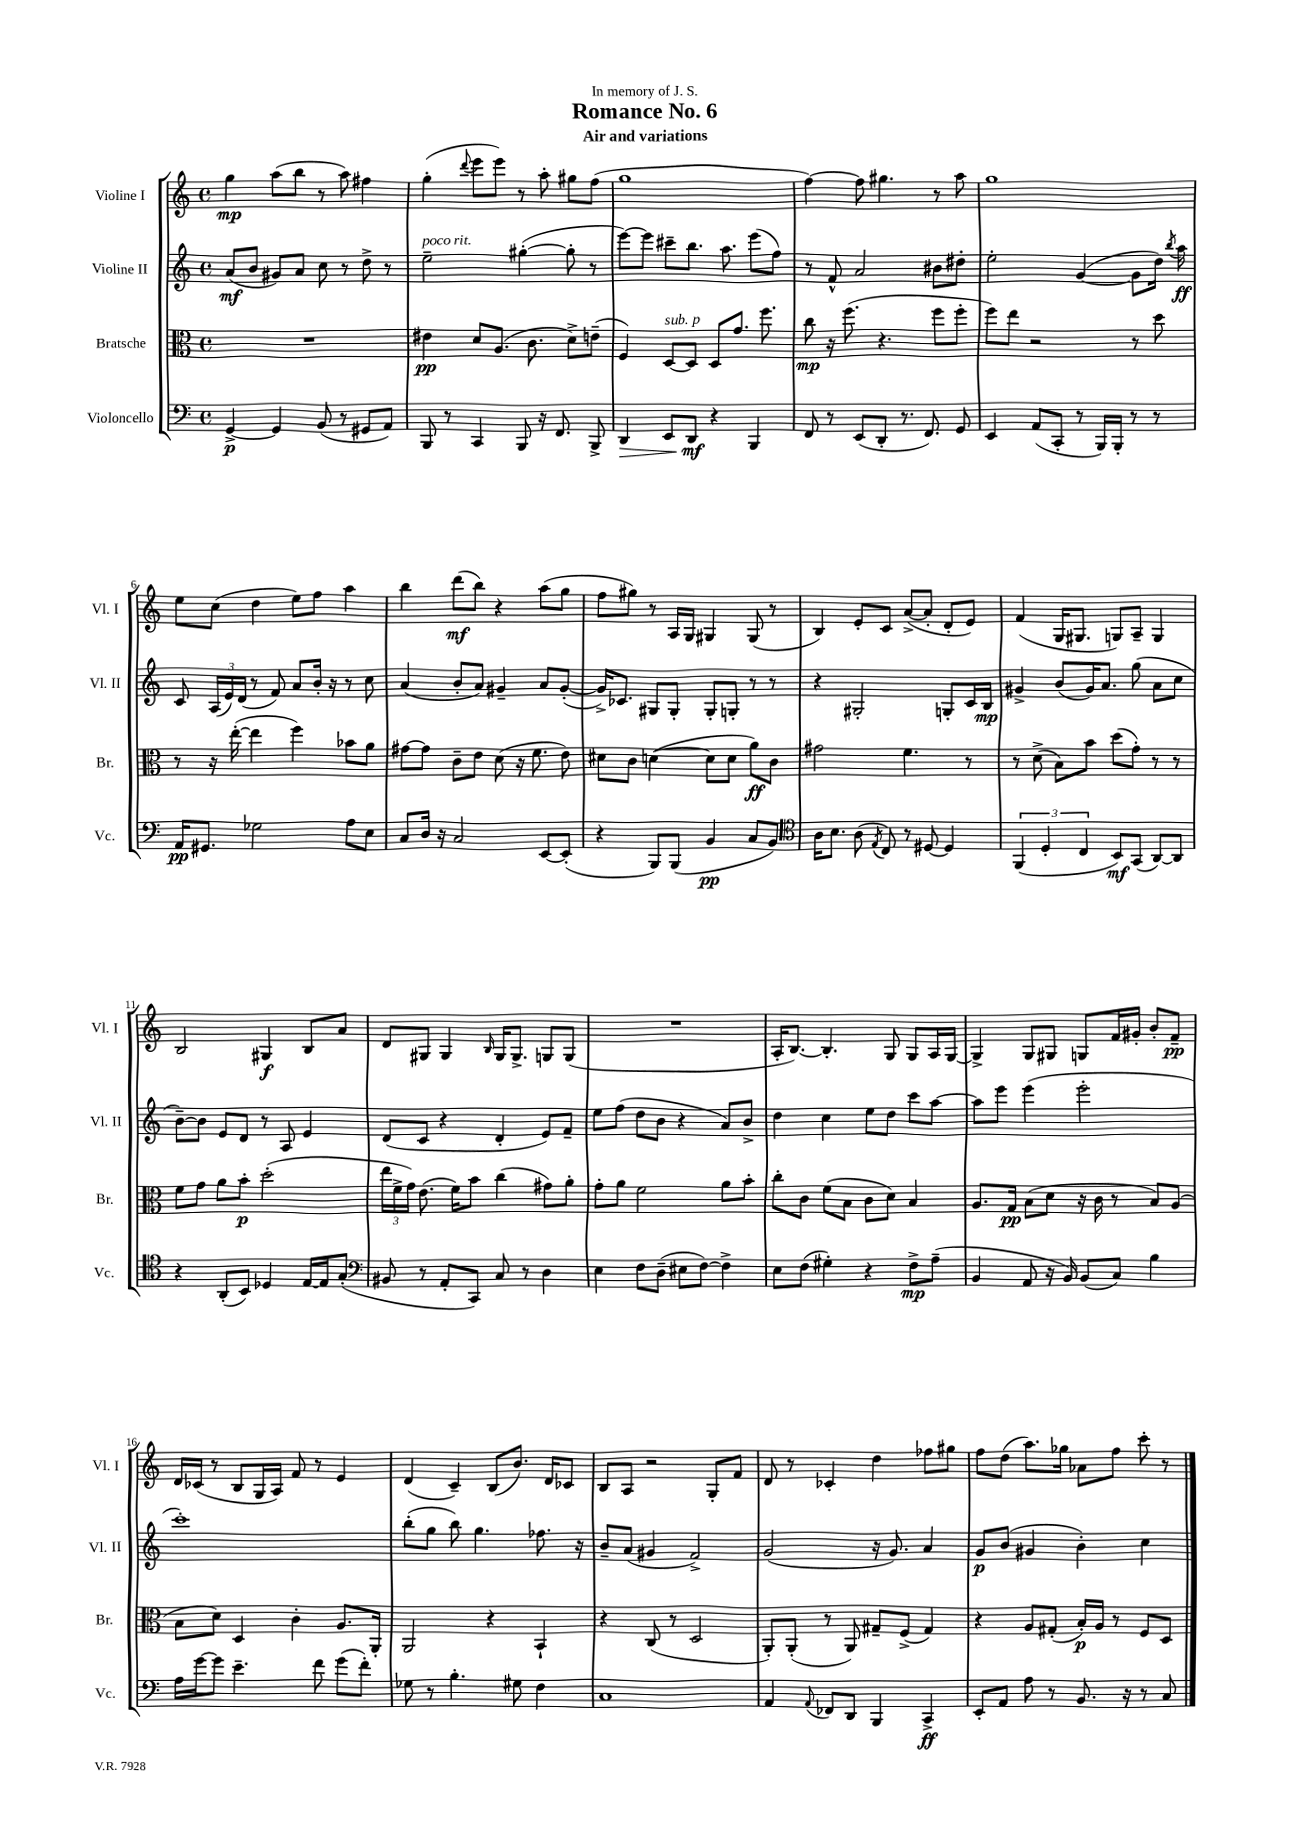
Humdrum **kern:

**kern	**dynam	**kern	**dynam	**kern	**dynam	**kern	**dynam
*part4	*part4	*part3	*part3	*part2	*part2	*part1	*part1
*staff4	*staff4	*staff3	*staff3	*staff2	*staff2	*staff1	*staff1
*I"Violoncello	*	*I"Bratsche	*	*I"Violine II	*	*I"Violine I	*
*I'Vc.	*	*I'Br.	*	*I'Vl. II	*	*I'Vl. I	*
*clefF4	*	*clefC3	*	*clefG2	*	*clefG2	*
*k[]	*	*k[]	*	*k[]	*	*k[]	*
*M4/4	*	*M4/4	*	*M4/4	*	*M4/4	*
*met(c)	*	*met(c)	*	*met(c)	*	*met(c)	*
=1	=1	=1	=1	=1	=1	=1	=1
[4GG^/	p	1r	.	(8a/L	mf	4gg\	mp
.	.	.	.	8b/J	.	.	.
4GG/]	.	.	.	8g#X/L)	.	(8aa\L	.
.	.	.	.	8a/J	.	8bb\J	.
(8BB/	.	.	.	8cc\	.	8r	.
8r	.	.	.	8r	.	8aa\)	.
8GG#X/L	.	.	.	8dd^\	.	4ff#X\	.
8AA/J)	.	.	.	8r	.	.	.
=2	=2	=2	=2	=2	=2	=2	=2
!	!	!	!	!LO:TX:a:i:t=poco rit.	!	!	!
8BBB/	.	4e#X\	pp	2ee~\	.	(4gg'\	.
8r	.	.	.	.	.	.	.
.	.	.	.	.	.	8qqddd/	.
4CC/	.	8d/L	.	.	.	8eee\L	.
.	.	(8.A/J	.	.	.	8eee\J)	.
8BBB/	.	.	.	([4gg#X'\	.	8r	.
.	.	8.c\	.	.	.	.	.
16r	.	.	.	.	.	8aa'\	.
8.FF/	.	.	.	.	.	.	.
.	.	8d^\L)	.	8gg#'\]	.	8gg#X\L	.
8BBB^/	.	(8en~\J	.	8r	.	(8ff\J	.
=3	=3	=3	=3	=3	=3	=3	=3
!	!LO:HP:b	!	!	!	!	!	!
4DD/	>	4F/)	.	[8eee\L)	.	1gg	.
.	.	.	.	8eee\J]	.	.	.
!	!	!LO:TX:a:i:t=sub. p	!	!	!	!	!
8EE/L	.	[8D/L	.	8ccc#X~\L	.	.	.
8DD/J	mf	8D/J]	.	8.bb\J	.	.	.
4r	]	8D/L	.	.	.	.	.
.	.	.	.	8.aa\	.	.	.
.	.	8.g/J	.	.	.	.	.
4BBB/	.	.	.	(8eee\L	.	.	.
.	.	8.ff\	.	.	.	.	.
.	.	.	.	8ff\J)	.	.	.
=4	=4	=4	=4	=4	=4	=4	=4
8FF/	.	8cc\	mp	8r	.	[4ff\)	.
8r	.	16r	.	8f^^/	.	.	.
.	.	(8.ff\	.	.	.	.	.
(8EE/L	.	.	.	2a/	.	8ff\]	.
8DD'/J	.	4.r	.	.	.	4.gg#X\	.
8.r	.	.	.	.	.	.	.
8.FF/)	.	.	.	.	.	.	.
.	.	8ff\L	.	8b#X\L	.	8r	.
8GG/	.	8ff'\J	.	8dd#X'\J	.	8aa\	.
=5	=5	=5	=5	=5	=5	=5	=5
4EE/	.	8ff\L)	.	2ee'\	.	1gg	.
.	.	8ee\J	.	.	.	.	.
(8AA/L	.	2r	.	.	.	.	.
8CC'/J	.	.	.	.	.	.	.
8r	.	.	.	([4g/	.	.	.
16BBB/LL)	.	.	.	.	.	.	.
16BBB'/JJ	.	.	.	.	.	.	.
8r	.	8r	.	8g\L]	.	.	.
8r	.	8dd\	.	16dd\Jk)	.	.	.
.	.	.	.	8qbb/	.	.	.
.	.	.	.	16aa\	ff	.	.
!!LO:LB:g=z
=6	=6	=6	=6	=6	=6	=6	=6
16AA/KL	pp	8r	.	8c/	.	8ee\L	.
8.GG#X/J	.	.	.	.	.	.	.
.	.	16r	.	(24A/LL	.	(8cc\J	.
.	.	.	.	24e/)	.	.	.
.	.	([16ee'\	.	.	.	.	.
.	.	.	.	(24d/JJ	.	.	.
2G-X\	.	4ee\]	.	8r	.	4dd\	.
.	.	.	.	8f/)	.	.	.
.	.	4ff\)	.	8a/L	.	8ee\L)	.
.	.	.	.	16b'/Jk	.	8ff\J	.
.	.	.	.	16r	.	.	.
8A\L	.	8b-X\L	.	8r	.	4aa\	.
8E\J	.	8a\J	.	8cc\	.	.	.
=7	=7	=7	=7	=7	=7	=7	=7
8C/L	.	[8g#X\L	.	(4a/	.	4bb\	.
16D/Jk	.	8g#\J]	.	.	.	.	.
16r	.	.	.	.	.	.	.
2C/	.	8c~\L	.	8b'/L	.	(8ddd\L	mf
.	.	8e\J	.	8a/J)	.	8bb\J)	.
.	.	(8d\	.	4g#X~/	.	4r	.
.	.	16r	.	.	.	.	.
.	.	8.f\	.	.	.	.	.
[8EE/L	.	.	.	8a/L	.	(8aa\L	.
(8EE'/J]	.	8e\)	.	([8g#'/J	.	8gg\J	.
=8	=8	=8	=8	=8	=8	=8	=8
4r	.	8d#X\L	.	16g#^/KL])	.	8ff\L	.
.	.	.	.	8.c-X/J	.	.	.
.	.	8c\J	.	.	.	8gg#X\J)	.
8BBB/L)	.	([4dn\	.	8G#X/L	.	8r	.
(8BBB/J	.	.	.	8G#'/J	.	16A/LL	.
.	.	.	.	.	.	16G/JJ	.
4BB/	pp	8d\L]	.	8G#'/L	.	4G#X/	.
.	.	8d\J	.	8Gn'/J	.	.	.
8C/L	.	8a\L)	ff	8r	.	(8G#/	.
8BB/J)	.	8c\J	.	8r	.	8r	.
=9	=9	=9	=9	=9	=9	=9	=9
*clefC4	*	*	*	*	*	*	*
16A\KL	.	2g#X\	.	4r	.	4B/)	.
8.B\J	.	.	.	.	.	.	.
(8A\	.	.	.	2G#X'/	.	8e'/L	.
8qE/	.	.	.	.	.	.	.
8C/)	.	.	.	.	.	8c/J	.
8r	.	4.f\	.	.	.	([8a^/L	.
[8D#X/	.	.	.	.	.	8a'/J]	.
4D#/]	.	.	.	8Gn'/L	.	8d'/L	.
.	.	8r	.	16c/L	.	8e/J)	.
.	.	.	.	16B/JJ	mp	.	.
=10	=10	=10	=10	=10	=10	=10	=10
(6FF/	.	8r	.	4g#X^/	.	(4f/	.
.	.	(8d^\	.	.	.	.	.
6D'/	.	.	.	.	.	.	.
.	.	8B\L)	.	(8b/L	.	16G/KL	.
.	.	.	.	.	.	8.G#X/J	.
6C/	.	.	.	.	.	.	.
.	.	8b\J	.	16g#/K)	.	.	.
.	.	.	.	8.a/J	.	.	.
8BB/L)	mf	(8dd\L	.	.	.	8Gn/L)	.
(8GG/J	.	8g'\J)	.	(8gg\	.	8A~/J	.
[8AA/L)	.	8r	.	8a\L	.	4G/	.
8AA/J]	.	8r	.	8cc\J	.	.	.
!!LO:LB:g=z
=11	=11	=11	=11	=11	=11	=11	=11
4r	.	8f\L	.	[8b~\L)	.	2B/	.
.	.	8g\J	.	8b\J]	.	.	.
(8AA'/L	.	8a\L	.	8e/L	.	.	.
8BB/J)	.	8b'\J	p	8d/J	.	.	.
4D-X/	.	(2dd'\	.	8r	.	4G#X/	f
.	.	.	.	8A/	.	.	.
[16E/LL	.	.	.	4e/	.	8B/L	.
16E/J]	.	.	.	.	.	.	.
(8G'/J	.	.	.	.	.	8a/J	.
=12	=12	=12	=12	=12	=12	=12	=12
*clefF4	*	*	*	*	*	*	*
8BB#X/	.	24ee\LL	.	(8d/L	.	8d/L	.
.	.	24f^\	.	.	.	.	.
.	.	24g\JJ)	.	.	.	.	.
8r	.	(8.e\	.	8c/J	.	8G#X/J	.
8AA'/L	.	.	.	4r	.	4G#/	.
.	.	16f\KL)	.	.	.	.	.
8CC/J)	.	8b\J	.	.	.	.	.
.	.	.	.	.	.	16qqB/	.
8C/	.	(4cc\	.	4d'/	.	16G#/KL	.
.	.	.	.	.	.	8.G#^/J	.
8r	.	.	.	.	.	.	.
4D\	.	8g#X\L)	.	8e/L)	.	8Gn/L	.
.	.	8a'\J	.	8f~/J	.	(8G/J	.
=13	=13	=13	=13	=13	=13	=13	=13
4E\	.	8g'\L	.	8ee\L	.	1r	.
.	.	8a\J	.	(8ff\J	.	.	.
8F\L	.	2f\	.	8dd\L	.	.	.
(8D~\J	.	.	.	8b\J	.	.	.
8E#X\L	.	.	.	4r	.	.	.
[8F\J)	.	.	.	.	.	.	.
4F^\]	.	8a\L	.	8a/L)	.	.	.
.	.	8b'\J	.	8b^/J	.	.	.
=14	=14	=14	=14	=14	=14	=14	=14
8E\L	.	8cc'\L	.	4dd\	.	16A'/KL	.
.	.	.	.	.	.	[8.B/J)	.
(8F\J	.	8c\J	.	.	.	.	.
4G#X'\)	.	(8f\L	.	4cc\	.	4.B'/]	.
.	.	8B\J	.	.	.	.	.
4r	.	8c\L	.	8ee\L	.	.	.
.	.	8d\J)	.	8dd\J	.	8G/	.
8F^\L	mp	4B/	.	8ccc\L	.	8G/L	.
(8A~\J	.	.	.	[8aa\J	.	16A/L	.
.	.	.	.	.	.	[16G/JJ	.
=15	=15	=15	=15	=15	=15	=15	=15
4BB/	.	8.A/L	.	8aa\L]	.	4G^/]	.
.	.	.	.	8eee\J	.	.	.
.	.	16G/Jk	pp	.	.	.	.
8AA/	.	(8B\L	.	(4eee\	.	8G/L	.
16r	.	8d\J	.	.	.	8G#X/J	.
16BB/)	.	.	.	.	.	.	.
(8BB/L	.	16r	.	2eee'\	.	8Gn/L	.
.	.	16c\	.	.	.	.	.
8C/J)	.	8r	.	.	.	16f/L	.
.	.	.	.	.	.	16g#X'/JJ	.
4B\	.	8B/L)	.	.	.	8b'/L	.
.	.	(8A/J	.	.	.	8f~/J	pp
!!LO:LB:g=z
=16	=16	=16	=16	=16	=16	=16	=16
16A\LL	.	8B\L	.	1ccc')	.	16d/LL	.
[16g\J	.	.	.	.	.	(16c-X/JJ	.
8g\J]	.	8d\J)	.	.	.	8r	.
4.e~\	.	4D/	.	.	.	8B/L	.
.	.	.	.	.	.	16G/L	.
.	.	.	.	.	.	16A/JJ)	.
.	.	4c'\	.	.	.	8f/	.
8f\	.	.	.	.	.	8r	.
(8g\L	.	8.A/L	.	.	.	4e/	.
8f'\J)	.	.	.	.	.	.	.
.	.	16AA'/Jk	.	.	.	.	.
=17	=17	=17	=17	=17	=17	=17	=17
8G-X\	.	2AA/	.	(8bb'\L	.	(4d/	.
8r	.	.	.	8gg\J	.	.	.
4.B'\	.	.	.	8bb\)	.	4c~/)	.
.	.	.	.	4.gg\	.	.	.
.	.	4r	.	.	.	(8B/L	.
8G#X\	.	.	.	.	.	8.b/J)	.
4F\	.	4BB`/	.	8.ff-X\	.	.	.
.	.	.	.	.	.	16d/KL	.
.	.	.	.	.	.	8c-X/J	.
.	.	.	.	16r	.	.	.
=18	=18	=18	=18	=18	=18	=18	=18
1C	.	4r	.	8b~/L	.	8B/L	.
.	.	.	.	(8a/J	.	8A/J	.
.	.	(8C/	.	4g#X/	.	2r	.
.	.	8r	.	.	.	.	.
.	.	2D/	.	2f^/)	.	.	.
.	.	.	.	.	.	8G'/L	.
.	.	.	.	.	.	8f/J	.
=19	=19	=19	=19	=19	=19	=19	=19
4AA/	.	8AA'/L)	.	(2g/	.	8d/	.
.	.	(8AA'/J	.	.	.	8r	.
8qqAA/	.	.	.	.	.	.	.
8FF-X/L	.	8r	.	.	.	4c-X'/	.
8DD/J	.	8AA/)	.	.	.	.	.
4BBB/	.	8G#X~/L	.	16r	.	4dd\	.
.	.	.	.	8.g/)	.	.	.
.	.	(8F^/J	.	.	.	.	.
4CC^/	ff	4G#/)	.	4a/	.	8ff-X\L	.
.	.	.	.	.	.	8gg#X\J	.
=20	=20	=20	=20	=20	=20	=20	=20
8EE'/L	.	4r	.	8g/L	p	8ff\L	.
8AA/J	.	.	.	(8b/J	.	(8dd\J	.
8A\	.	8A/L	.	4g#X/	.	8.aa\L)	.
8r	.	(8G#X'/J	.	.	.	.	.
.	.	.	.	.	.	16gg-X\Jk	.
8.BB/	.	16B'/LL)	p	4b'\)	.	8a-X\L	.
.	.	16A/JJ	.	.	.	.	.
.	.	8r	.	.	.	8ff\J	.
16r	.	.	.	.	.	.	.
8r	.	8F/L	.	4cc\	.	8ccc'\	.
8C/	.	8D/J	.	.	.	8r	.
==	==	==	==	==	==	==	==
*-	*-	*-	*-	*-	*-	*-	*-
